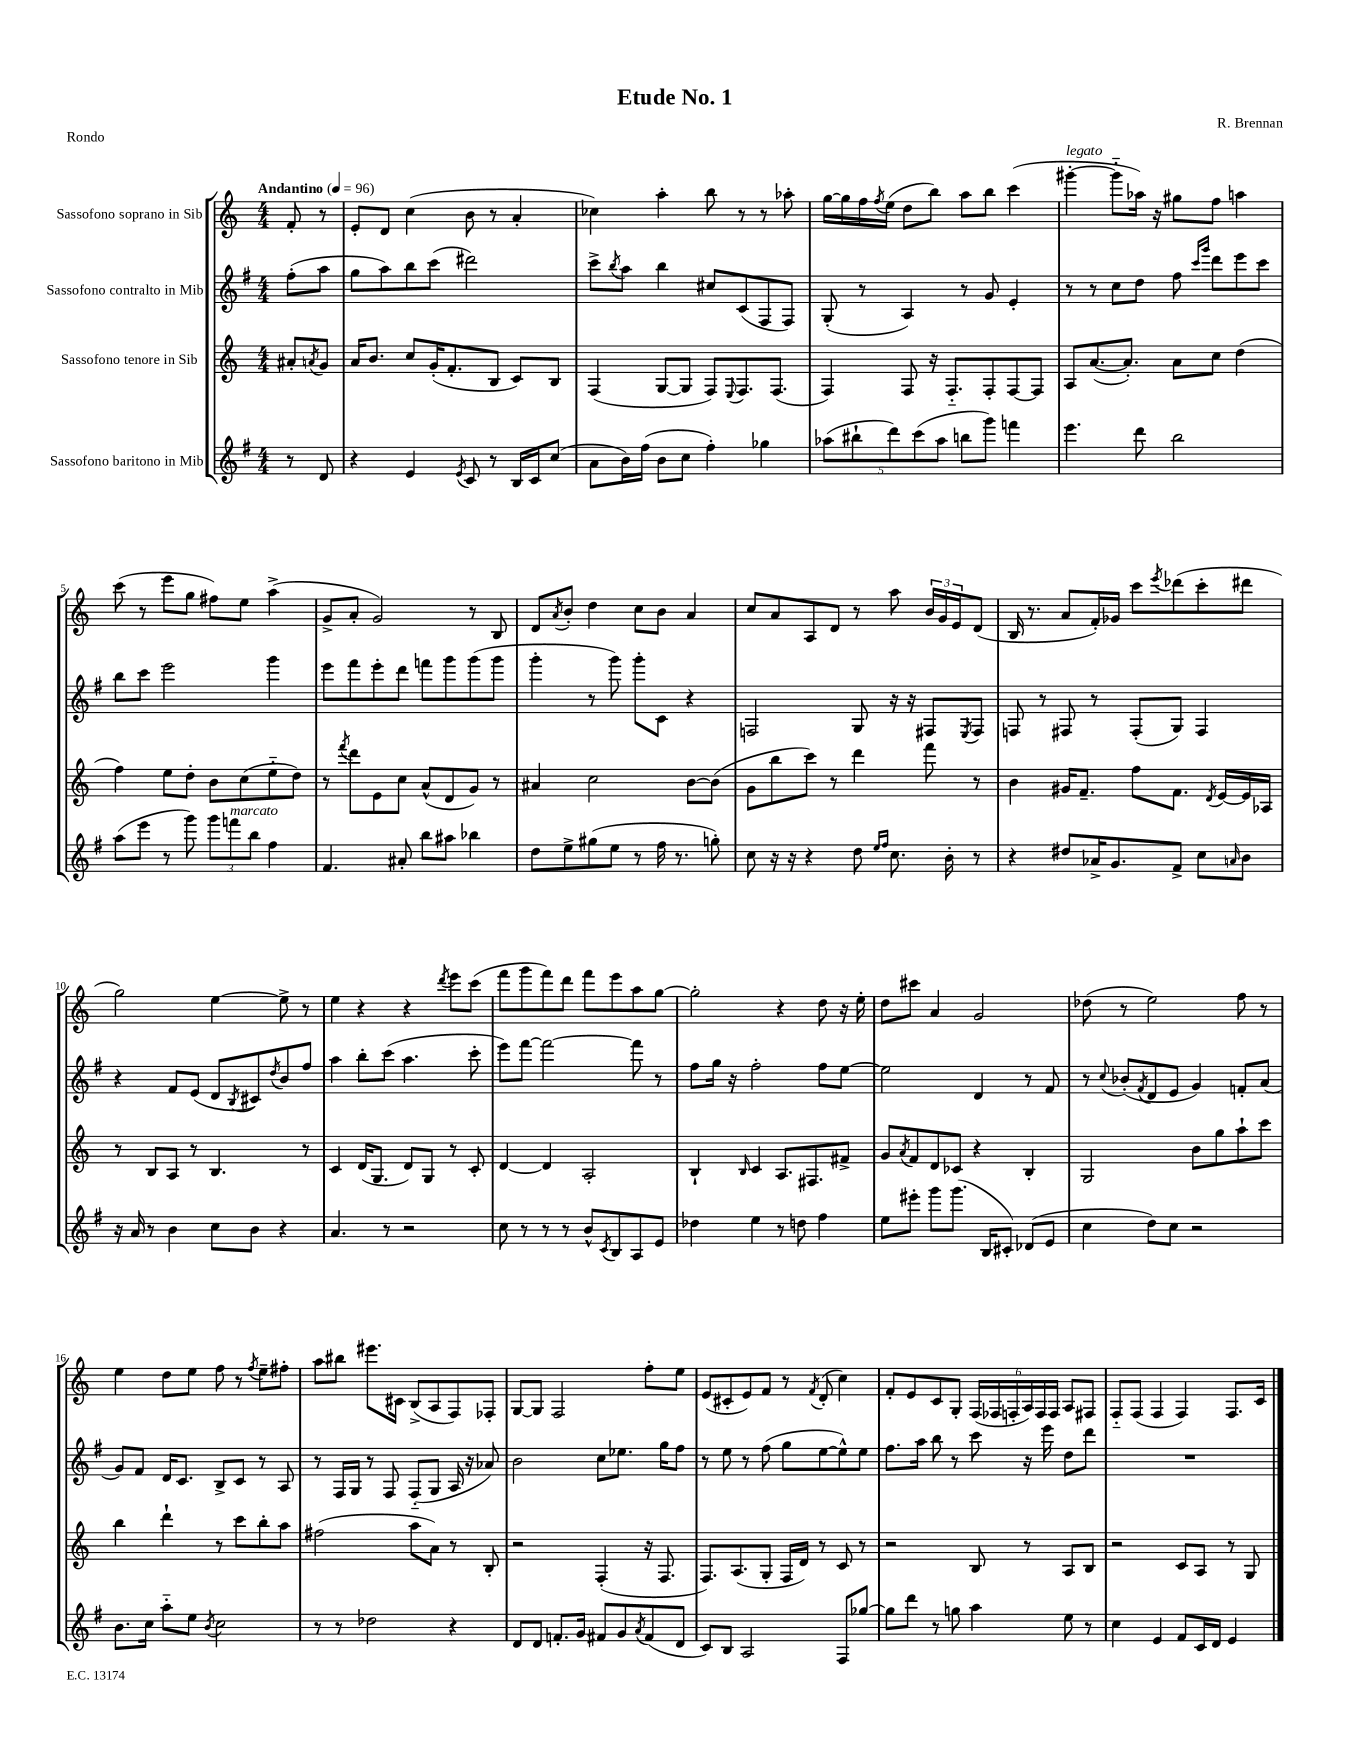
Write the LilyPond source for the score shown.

\header { title = "Etude No. 1" composer = "R. Brennan" piece = "Rondo" }
<<
\new StaffGroup <<
\new Staff = "s0" \with { instrumentName = "Sassofono soprano in Sib" } {
    \clef treble \key c \major \numericTimeSignature \time 4/4 \partial 4 \tempo "Andantino" 4 = 96
    f'8-. r8 |
    e'8-. d'8 c''4( b'8 r8 a'4-. |
    ces''4) a''4-. b''8 r8 r8 aes''8-. |
    g''16~ g''16 f''16 \acciaccatura { f''8 } e''16( d''8 b''8) a''8 b''8 c'''4( |
    gis'''4~-.^\markup { \italic "legato" } gis'''8-_ aes''16) r16 gis''8 f''8 a''4 |
    c'''8( r8 e'''8 g''8 fis''8) e''8 a''4->( |
    g'8-> a'8-. g'2) r8 b8 |
    d'8 \acciaccatura { a'8 } b'8-. d''4 c''8 b'8 a'4 |
    c''8 a'8 a8 d'8 r8 a''8 \tuplet 3/2 { b'16 g'16 e'16 } d'8( |
    b16 r8. a'8 f'16-.) ges'16 c'''8 \acciaccatura { e'''8 } des'''8( c'''8-. dis'''8 |
    g''2) e''4~ e''8-> r8 |
    e''4 r4 r4 \acciaccatura { d'''8 } e'''8 c'''8( |
    f'''8 g'''8 f'''8) d'''8 f'''8 e'''8 a''8 g''8~ |
    g''2-. r4 d''8 r16 e''16-. |
    d''8 cis'''8 a'4 g'2 |
    des''8( r8 e''2) f''8 r8 |
    e''4 d''8 e''8 f''8 r8 \acciaccatura { f''8 } e''8-- fis''8-. |
    a''8 bis''8 eis'''8. cis'16 b8->( a8 f8) fes8-. |
    g8~ g8 f2 f''8-. e''8 |
    e'8( cis'8-. e'8) f'8 r8 \acciaccatura { f'8 } d'8-.( c''4) |
    f'8-. e'8 c'8 g8-. \tuplet 6/4 { f16( fes16 f16-. a16) f16 f16 } a8 fis8 |
    f8-_ f8( f4 f4) f8. c'16 \bar "|." |
}
\new Staff = "s1" \with { instrumentName = "Sassofono contralto in Mib" } {
    \clef treble \key g \major \numericTimeSignature \time 4/4 \partial 4
    fis''8-.( a''8 |
    g''8 a''8) b''8 c'''8( dis'''2) |
    c'''8-> \acciaccatura { b''8 } a''8 b''4 cis''8 c'8( fis8 fis8) |
    g8-.( r8 a4) r8 g'8 e'4-. |
    r8 r8 c''8 d''8 fis''8 \grace { c'''16 g'''16 } d'''8 e'''8 c'''8 |
    b''8 c'''8 e'''2 g'''4 |
    e'''8 fis'''8 e'''8-. d'''8 f'''8 g'''8 g'''8( g'''8 |
    g'''4-. r8 g'''8) g'''8-. c'8 r4 |
    f2 g8 r16 r16 fis8 \acciaccatura { e8 } fis8 |
    f8 r8 fis8 r8 fis8-.( g8) fis4 |
    r4 fis'8 e'8( d'8 \acciaccatura { b8 } cis'8) \acciaccatura { d''8 } b'8 fis''8 |
    a''4 b''8-. c'''8( a''4. c'''8-. |
    e'''8) fis'''8~ fis'''2~ fis'''8 r8 |
    fis''8 g''16 r16 fis''2-. fis''8 e''8~ |
    e''2 d'4 r8 fis'8 |
    r8 \appoggiatura { c''8 } bes'8-.( \acciaccatura { fis'8 } d'8 e'8 g'4) f'8-. a'8( |
    g'8) fis'8 d'16 c'8. b8-> c'8 r8 a8 |
    r8 fis16 g16 r8 fis8 fis8-_( g8 a16 r16 aes'8) |
    b'2 c''8 ees''8. g''16 fis''8 |
    r8 e''8 r8 fis''8( g''8 e''8~ e''8-^) e''8 |
    fis''8. a''16 b''8 r8 c'''8 r16 e'''16 d''8 d'''8 |
    R1 \bar "|." |
}
\new Staff = "s2" \with { instrumentName = "Sassofono tenore in Sib" } {
    \clef treble \key c \major \numericTimeSignature \time 4/4 \partial 4
    ais'8-. \acciaccatura { a'8 } g'8 |
    a'16 b'8. c''8 g'16-.( f'8.-. b8 c'8) b8 |
    f4( g8~ g8 f8) \appoggiatura { e8 } f8. f8.( |
    f4) f8 r16 f8.-_ f8-. f8~ f8 |
    a8 a'8.~( a'8.-.) a'8 c''8 d''4( |
    f''4) e''8 d''8-. b'8 c''8( e''8-_ d''8) |
    r8 \acciaccatura { f'''8 } d'''8 e'8 c''8 a'8-^( d'8 g'8) r8 |
    ais'4 c''2 b'8~ b'8( |
    g'8 b''8 c'''8) r8 d'''4 f'''8 r8 |
    b'4 gis'16 f'8.-- f''8 f'8. \acciaccatura { d'8 } e'16~ e'16 aes16 |
    r8 b8 a8 r8 b4. r8 |
    c'4 d'16( g8. d'8) g8 r8 c'8-. |
    d'4~ d'4 a2-. |
    b4-! \grace { b16 } c'4 a8. fis8. fis'8-> |
    g'8 \acciaccatura { a'8 } f'8 d'8 ces'8 r4 b4-. |
    g2 b'8 g''8 a''8-! c'''8 |
    b''4 d'''4-! r8 c'''8 b''8-. a''8 |
    fis''2( a''8 a'8) r8 b8-. |
    r2 f4-.( r16 f8. |
    f8.) a8.( g8-. f16 d'16) r8 c'8 r8 |
    r2 b8 r8 a8 b8 |
    r2 c'8 a8 r8 g8 \bar "|." |
}
\new Staff = "s3" \with { instrumentName = "Sassofono baritono in Mib" } {
    \clef treble \key g \major \numericTimeSignature \time 4/4 \partial 4
    r8 d'8 |
    r4 e'4 \acciaccatura { e'8 } c'8 r8 b16 c'16 c''8( |
    a'8 b'16) fis''16( b'8 c''8 fis''4-.) ges''4 |
    \tuplet 5/4 { aes''8( bis''8-! d'''8) c'''8( aes''8 } b''8 g'''8) f'''4 |
    e'''4. d'''8 b''2 |
    a''8( e'''8 r8 g'''8) \tuplet 3/2 { g'''8 f'''8^\markup { \italic "marcato" } b''8 } fis''4 |
    fis'4. ais'8-. b''8 ais''8 bes''4 |
    d''8 e''8-> gis''8( e''8 r8 fis''16 r8. g''8-.) |
    c''8 r16 r16 r4 d''8 \grace { e''16 fis''16 } c''8. b'16-. r8 |
    r4 dis''8 aes'16-> g'8. fis'8-> c''8 \grace { a'16 } b'8 |
    r16 a'16 r8 b'4 c''8 b'8 r4 |
    a'4. r8 r2 |
    c''8 r8 r8 r8 b'8-^ \acciaccatura { c'8 } b8 a8 e'8 |
    des''4 e''4 r8 d''8 fis''4 |
    e''8 eis'''8-. g'''8 g'''8.( b16 cis'8-.) des'8( e'8 |
    c''4 d''8) c''8 r2 |
    b'8. c''16 a''8-_ e''8 \acciaccatura { b'8 } c''2 |
    r8 r8 des''2 r4 |
    d'8 d'8 f'8.-. g'16 fis'8 g'8 \acciaccatura { a'8 } fis'8( d'8 |
    c'8) b8 a2 fis8 ges''8~ |
    ges''8 d'''8 r8 g''8 a''4 e''8 r8 |
    c''4 e'4 fis'8 c'16 d'16 e'4 \bar "|." |
}
>>
>>
